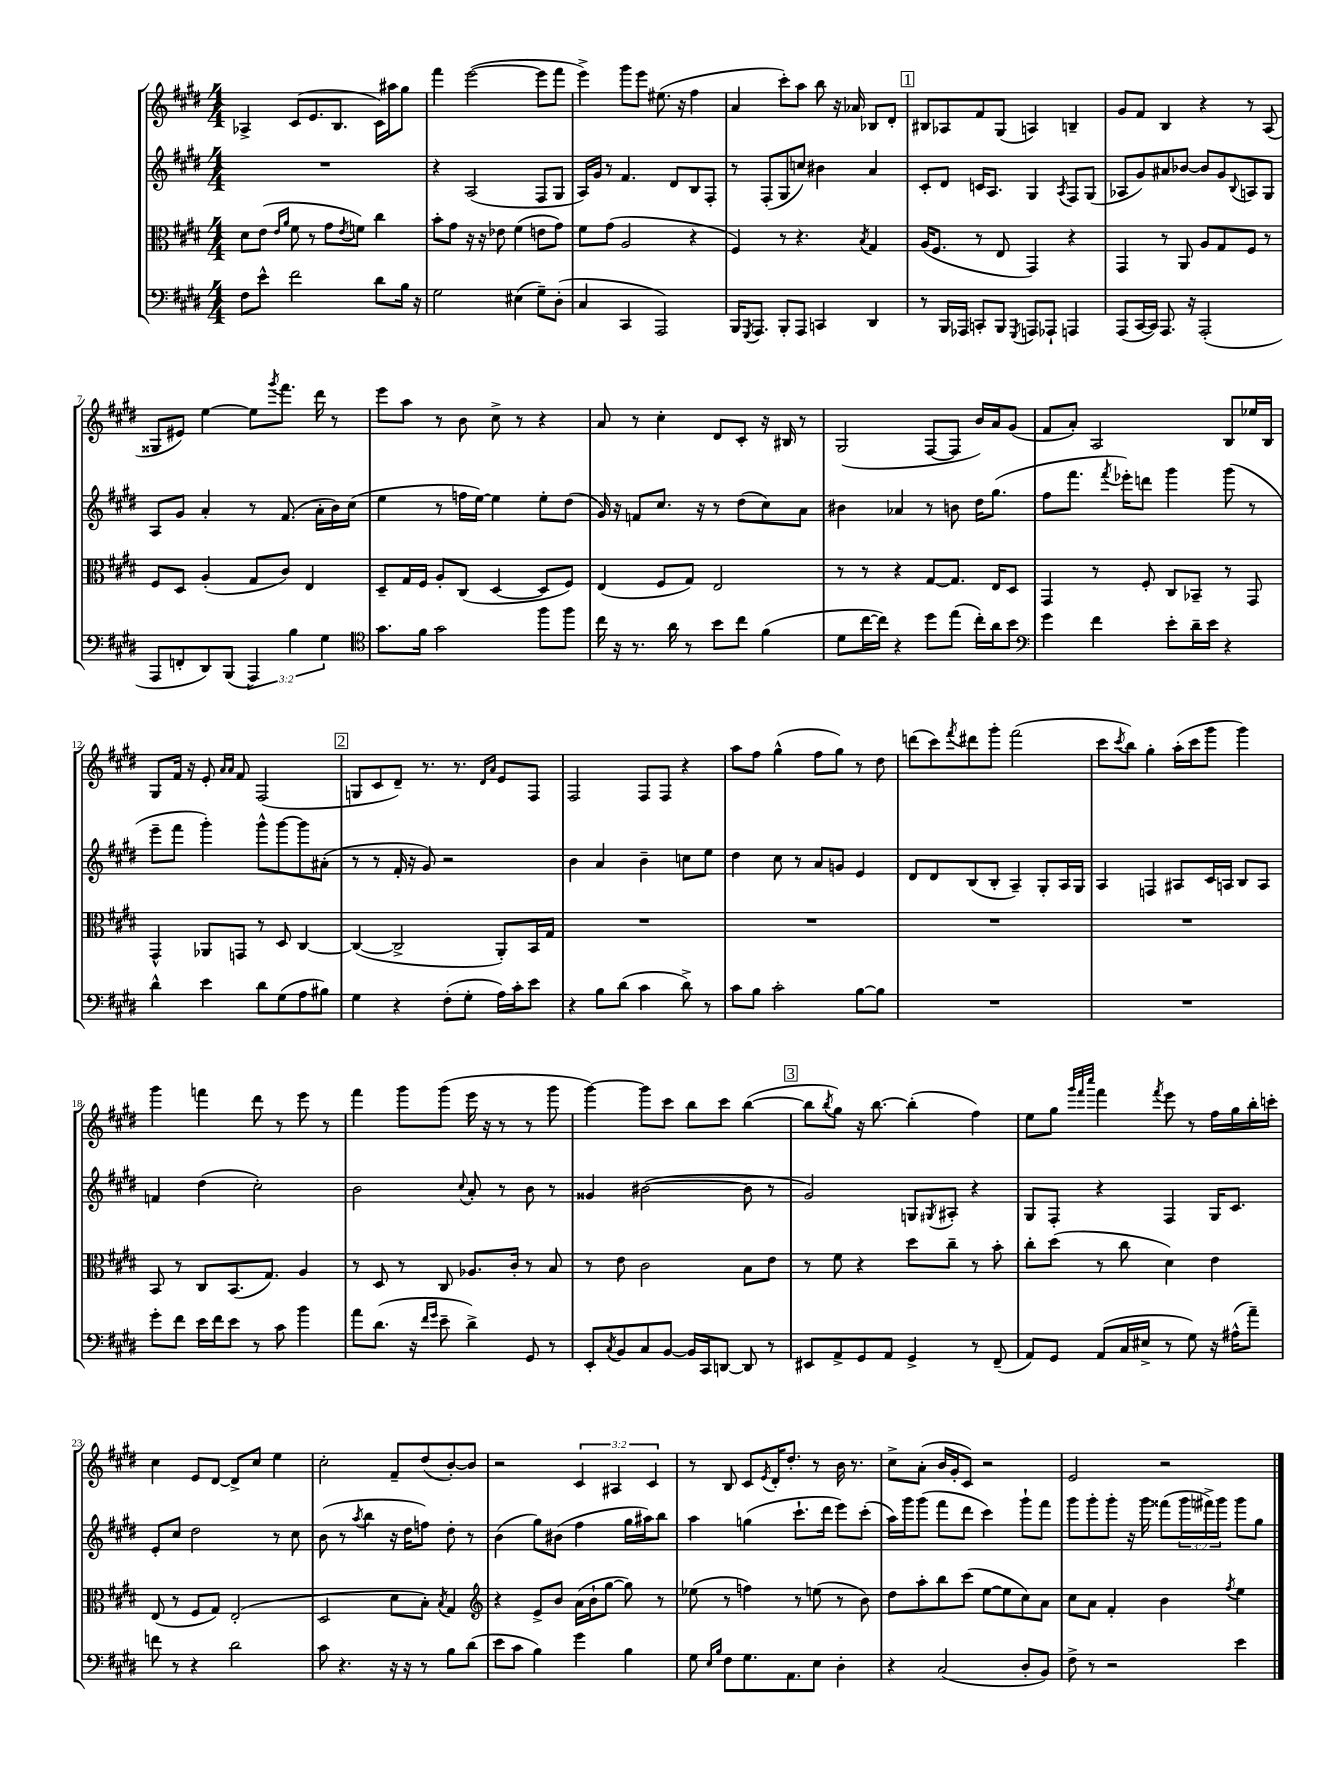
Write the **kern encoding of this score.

**kern	**kern	**kern	**kern
*staff4	*staff3	*staff2	*staff1
*clefF4	*clefC3	*clefG2	*clefG2
*k[f#c#g#d#]	*k[f#c#g#d#]	*k[f#c#g#d#]	*k[f#c#g#d#]
*M4/4	*M4/4	*M4/4	*M4/4
8F#	8d#	1r	4A-^
8e^^	(8e	.	.
.	16qqe	.	.
.	16qqa	.	.
2f#	8f#	.	(8c#
.	8r	.	8.e
.	8g#	.	.
.	.	.	8.B
.	8qe	.	.
.	8f)	.	.
8d#	4cc#	.	16c#)
.	.	.	16aa#
16B	.	.	8gg#
16r	.	.	.
=	=	=	=
2G#	8b'	4r	4fff#
.	8g#	.	.
.	16r	(2A	([2eee
.	16r	.	.
.	8e-	.	.
(4E#	(4f#	.	.
8G#~)	8e	8F#	8eee]
(8D#'	8g#)	8G#	8fff#
=	=	=	=
4C#	8f#	16A)	4eee^)
.	.	16g#	.
.	(8g#	8r	.
4CC#	2A	4.f#	8ggg#
.	.	.	8eee
2AAA)	.	.	(8.ee#
.	.	8d#	.
.	.	.	16r
.	4r	8B	4ff#
.	.	8F#'	.
=	=	=	=
16BBB	4F#)	8r	4a
8qGGG#	.	.	.
8.AAA	.	.	.
.	.	(8F#'	.
8BBB'	8r	8G#	8ccc#')
8AAA	4.r	8cc)	8aa
4CC	.	4b#	8bb
.	.	.	16r
.	.	.	16a-
.	8qB	.	.
4DD#	4G#	4a	8B-
.	.	.	8d#'
=	=	=	=
8r	(16A	8c#'	8B#
.	8.F#	.	.
16BBB	.	8d#	8A-
16AAA-	.	.	.
8CC'	8r	16c	8f#
.	.	8.A	.
8BBB	8E	.	(8G#
8qGGG#	.	.	.
8AAA	4GG#)	4G#	4A)
8AAA-`	.	.	.
.	.	8qA	.
4AAA	4r	8F#	4B~
.	.	(8G#	.
=	=	=	=
(8AAA	4GG#	8A-	8g#
[16CC#	.	8g#)	8f#
16CC#])	.	.	.
8.AAA	8r	8a#	4B
.	8AA	[8b-	.
16r	.	.	.
(2AAA'	8A	8b-]	4r
.	8G#	8g#	.
.	.	8qqB	.
.	8F#	8A	8r
.	8r	8G#	(8A
=	=	=	=
8AAA	8F#	8A	8G##
8FF'	8D#	8g#	8e#)
8DD#)	(4A'	4a'	[4ee
(8BBB	.	.	.
6AAA)	8G#	8r	8ee]
.	.	.	8qggg#
.	8c#)	(8.f#	8.fff#
6B	.	.	.
.	4E	.	.
.	.	16a'	16ddd#
6G#	.	.	.
.	.	16b)	8r
.	.	(16cc#	.
=	=	=	=
*clefC4	*	*	*
8.g#	8D#~	4ee	8eee
.	16G#	.	8aa
16f#	16F#	.	.
2g#	8A'	8r	8r
.	(8C#	16ff	8b
.	.	[16ee)	.
.	[4D#	4ee]	8cc#^
.	.	.	8r
8ff#	8D#]	8ee'	4r
8ff#	8F#)	(8dd#	.
=	=	=	=
16cc#	(4E	16g#)	8a
16r	.	16r	.
8.r	.	8f	8r
.	8F#	8.cc#	4cc#'
16a	.	.	.
8r	8G#)	.	.
.	.	16r	.
8b	2E	8r	8d#
8cc#	.	(8dd#	8c#'
(4f#	.	8cc#)	16r
.	.	.	16B#
.	.	8a	8r
=	=	=	=
8d#	8r	4b#	(2G#
[16cc#	8r	.	.
16cc#])	.	.	.
4r	4r	4a-	.
8dd#	[8G#	8r	[8F#
(8ee	8.G#]	8b	8F#]
16cc#')	.	16dd#	16b)
16a	16E	(8.gg#	16a
8b	8D#	.	(8g#
=	=	=	=
*clefF4	*	*	*
4g#	4GG#	8ff#	8f#
.	.	8.fff#	8a')
4f#	8r	.	2A
.	.	8qfff#	.
.	.	16eee-')	.
.	8F#'	8ddd	.
8e'	8C#	4ggg#	.
16d#~	8BB-~	.	.
16e	.	.	.
4r	8r	(8ggg#	8B
.	8GG#	8r	16ee-
.	.	.	16B
=	=	=	=
4d#^^	4GG#^^	8eee~	8G#
.	.	8fff#	16f#
.	.	.	16r
4e	8AA-	4ggg#')	8e'
.	.	.	16qqa
.	.	.	16qqa
.	8GG	.	8f#
8d#	8r	8ggg#^^	(2F#
(8G#	8D#	[8ggg#	.
8A	[4C#	8ggg#]	.
8B#)	.	(8a#'	.
=	=	=	=
4G#	(4C#_	8r	8G
.	.	8r	8c#
4r	2C#^]	16f#'	8d#~)
.	.	16r	.
.	.	8g#)	8.r
(8F#'	.	2r	.
.	.	.	8.r
8G#'	.	.	.
.	.	.	16qqd#
.	.	.	16qqa
16A)	8AA')	.	8e
16c#'	.	.	.
8e	16BB	.	8F#
.	16G#	.	.
=	=	=	=
4r	1r	4b	2F#
8B	.	4a	.
(8d#	.	.	.
4c#	.	4b~	8F#
.	.	.	8F#
8d#^)	.	8cc	4r
8r	.	8ee	.
=	=	=	=
8c#	1r	4dd#	8aa
8B	.	.	8ff#
2c#'	.	8cc#	(4gg#^^
.	.	8r	.
.	.	8a	8ff#
.	.	8g	8gg#)
[8B	.	4e	8r
8B]	.	.	8dd#
=	=	=	=
1r	1r	8d#	(8ddd
.	.	8d#	8ccc#)
.	.	.	8qfff#
.	.	(8B	8ddd#
.	.	8B'	8ggg#'
.	.	4A~)	(2fff#
.	.	8G#'	.
.	.	16A	.
.	.	16G#	.
=	=	=	=
1r	1r	4A	8ccc#
.	.	.	8qccc#
.	.	.	8bb)
.	.	4F	4gg#'
.	.	8A#	(16aa'
.	.	.	16ccc#
.	.	16c#	8ggg#
.	.	16A	.
.	.	8B	4ggg#)
.	.	8A	.
=	=	=	=
8g#'	8BB	4f	4ggg#
8f#	8r	.	.
16e	8C#	(4dd#	4fff
16f#	.	.	.
8e	(8.BB	.	.
8r	.	2cc#')	8ddd#
.	8.G#)	.	.
8c#	.	.	8r
4b	4A	.	8eee
.	.	.	8r
=	=	=	=
8a	8r	2b	4fff#
(8.d#	8D#	.	.
.	8r	.	8ggg#
16r	.	.	.
16qqf#	.	.	.
16qqg#	.	.	.
8e~	8C#	.	(8ggg#
.	.	8qqcc#	.
4d#^)	8.A-	8a'	16eee
.	.	.	16r
.	.	8r	8r
.	16c#'	.	.
8GG#	8r	8b	8r
8r	8B	8r	8ggg#
=	=	=	=
8EE'	8r	4g##	[4ggg#)
8qC#	.	.	.
8BB	8e	.	.
8C#	2c#	([2b#	8ggg#]
[8BB	.	.	8ccc#
16BB]	.	.	8bb
16CC#	.	.	.
[8DD	.	.	8ccc#
8DD]	8B	8b#]	([4bb
8r	8e	8r	.
=	=	=	=
8EE#	8r	2g#)	8bb]
.	.	.	8qbb
8AA^	8f#	.	8gg#)
8GG#	4r	.	16r
.	.	.	[8.bb
8AA	.	.	.
4GG#^	8dd#	8G	(4bb']
.	.	8qG#	.
.	8cc#~	8A#'	.
8r	8r	4r	4ff#)
(8FF#~	8b'	.	.
=	=	=	=
8AA)	8cc#'	8G#	8ee
8GG#	(8dd#	8F#'	8gg#
.	.	.	32qqggg#
.	.	.	32qqfff#
.	.	.	32qqcccc#
(8AA	8r	4r	4fff#
16C#	8cc#	.	.
16E#^	.	.	.
.	.	.	8qfff#
8r	4d#)	4F#	8eee
8G#)	.	.	8r
16r	4e	16G#	16ff#
(16A#^^	.	8.c#	16gg#
8a~)	.	.	16bb'
.	.	.	16ccc'
=	=	=	=
8f	(8E	8e'	4cc#
8r	8r	8cc#	.
4r	8F#	2dd#	8e
.	8G#)	.	[8d#
2d#	(2E'	.	8d#^]
.	.	.	8cc#
.	.	8r	4ee
.	.	8cc#	.
=	=	=	=
8c#	2D#	(8b	2cc#'
4.r	.	8r	.
.	.	8qaa	.
.	.	4bb	.
16r	8d#	16r	8f#~
16r	.	16dd#	.
8r	8B')	8ff)	(8dd#
.	8qB	.	.
8B	4G#	8dd#'	[8b')
(8d#	.	8r	8b]
=	=	=	=
*	*clefG2	*	*
8e	4r	(4b	2r
8c#	.	.	.
4B)	8e^	8gg#)	.
.	8b	(8b#	.
4g#	(16a	4ff#	6c#
.	16b`	.	.
.	[8gg#	.	.
.	.	.	6A#
4B	8gg#])	16gg#	.
.	.	16aa#)	.
.	.	.	6c#
.	8r	8bb	.
=	=	=	=
8G#	(8ee-	4aa	8r
16qqE	.	.	.
16qqB	.	.	.
8F#	8r	.	8B
8.G#	4ff)	(4gg	8c#
.	.	.	8qe
.	.	.	16d#'
8.AA	.	.	8.dd#'
.	8r	8.ccc#`	.
8E	(8ee	.	8r
.	.	16ddd#	.
4D#'	8r	8eee)	16b
.	.	.	8.r
.	8b)	(8ccc#'	.
=	=	=	=
4r	8dd#	16aa)	8cc#^
.	.	16ggg#	.
.	8aa'	(8ggg#	(8a'
(2C#	8bb	8fff#	16b
.	.	.	16g#'
.	(8ccc#	8ddd#	8c#)
.	[8ee	4ccc#)	2r
.	8ee]	.	.
8D#'	8cc#)	8ggg#`	.
8BB)	8a	8fff#	.
=	=	=	=
8F#^	8cc#	8ggg#	2e
8r	8a	8ggg#'	.
2r	4f#'	8ggg#'	.
.	.	16r	.
.	.	16ggg#	.
.	4b	(8fff##	2r
.	.	24ggg#	.
.	.	24fff#^)	.
.	.	24ggg#	.
.	8qff#	.	.
4e	4ee	8ggg#	.
.	.	8gg#	.
==	==	==	==
*-	*-	*-	*-
